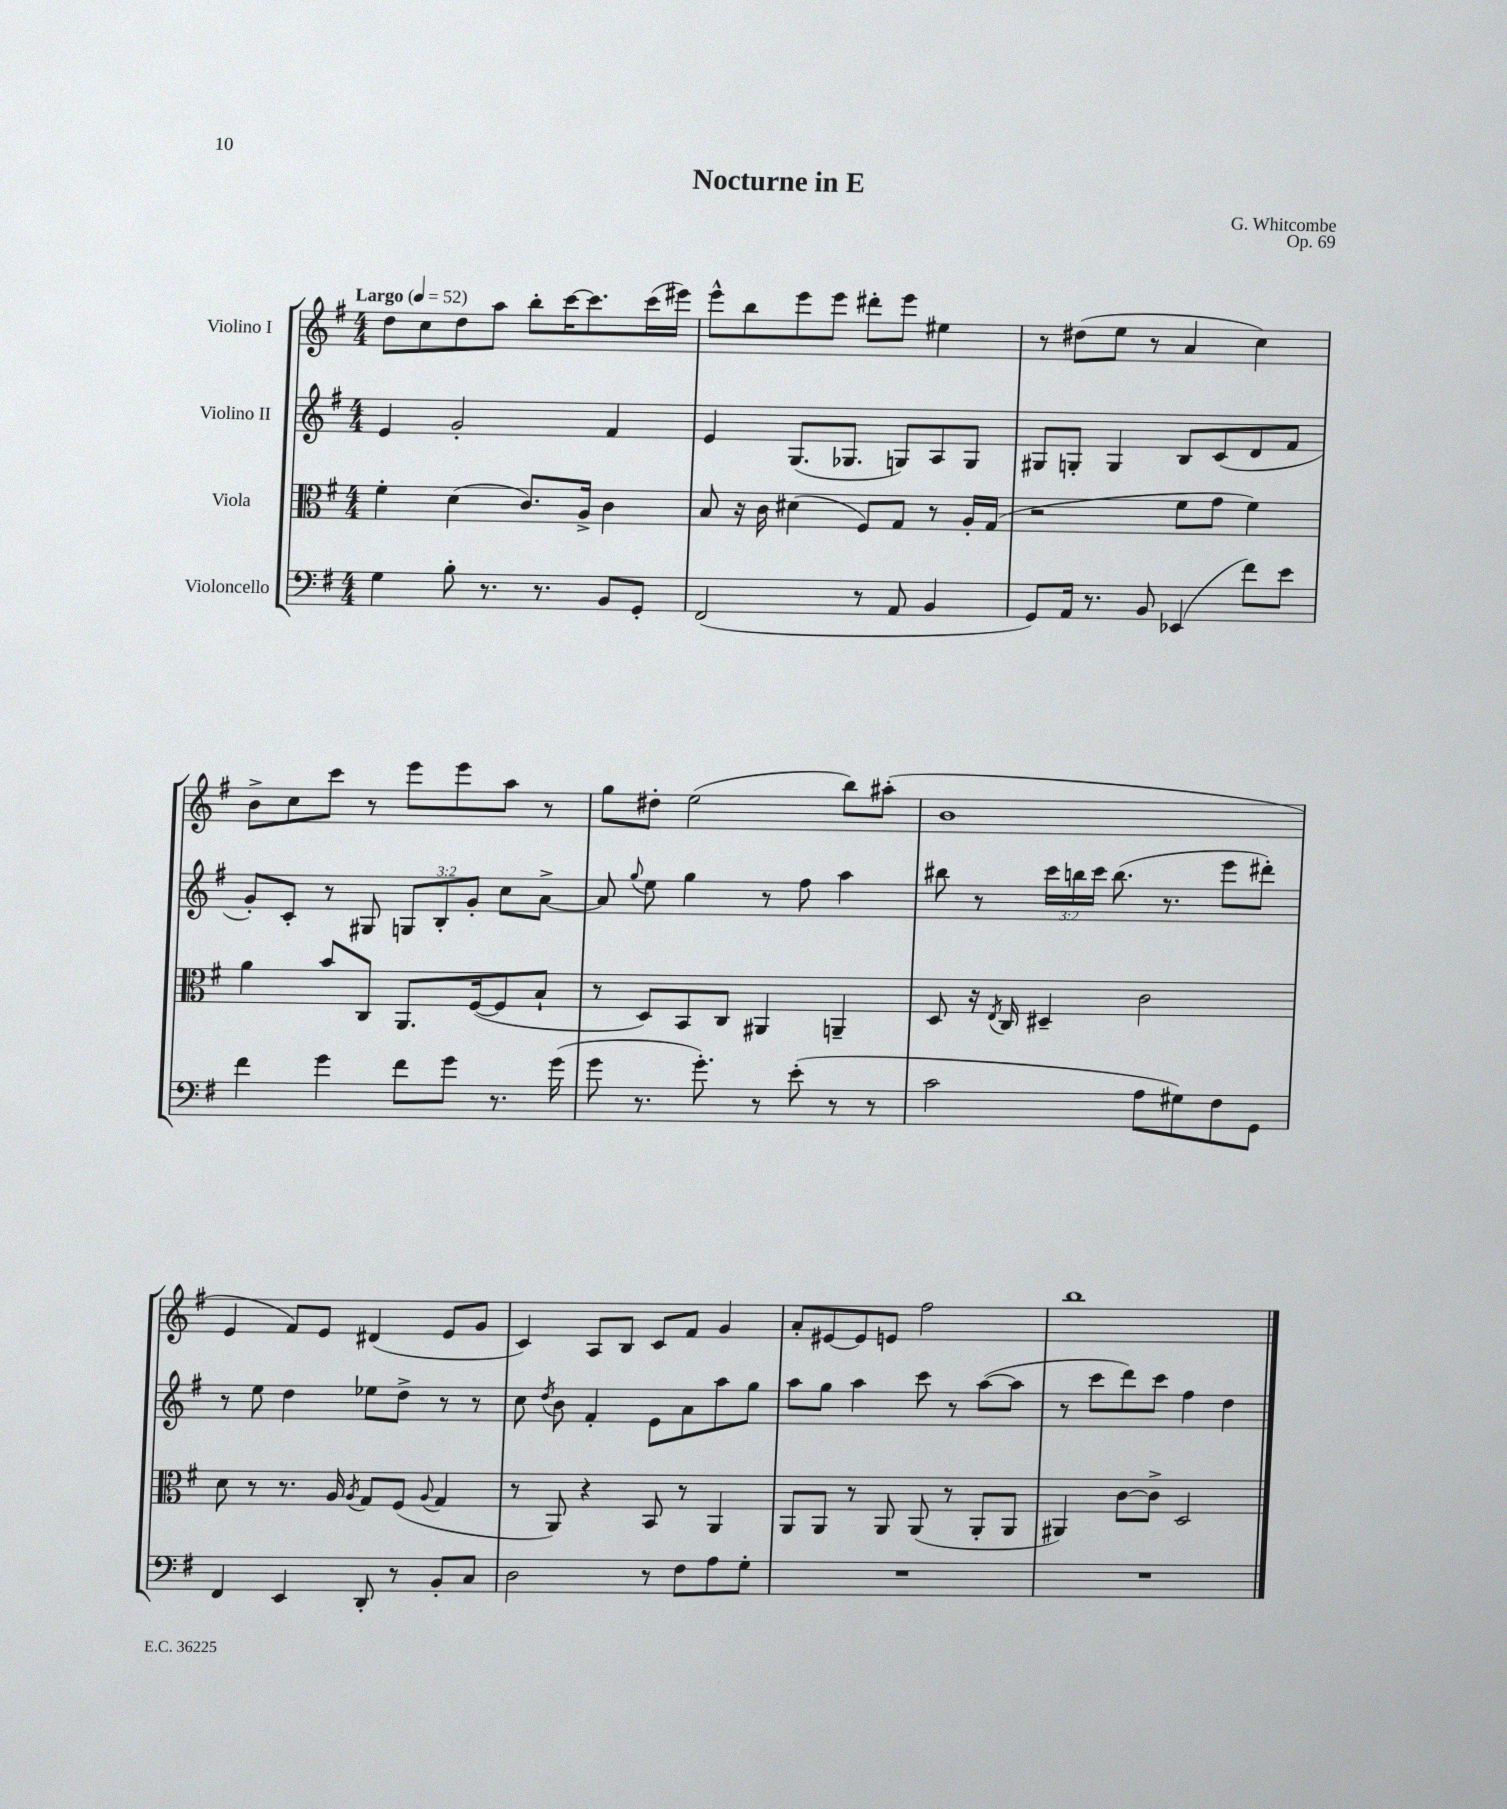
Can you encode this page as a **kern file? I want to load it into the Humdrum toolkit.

**kern	**kern	**kern	**kern
*staff4	*staff3	*staff2	*staff1
*clefF4	*clefC3	*clefG2	*clefG2
*k[f#]	*k[f#]	*k[f#]	*k[f#]
*M4/4	*M4/4	*M4/4	*M4/4
*MM52	*MM52	*MM52	*MM52
4G	4f#'	4e	8dd
.	.	.	8cc
8B'	(4d	2g'	8dd
8.r	.	.	8aa
.	8.c)	.	8bb'
8.r	.	.	.
.	.	.	[16ccc
.	16A^	.	8.ccc]
8BB	4c	4f#	.
8GG'	.	.	(16ccc
.	.	.	16eee#)
=	=	=	=
(2FF#	8B	4e	8eee^^
.	16r	.	8bb
.	16c	.	.
.	(4d#	(8.G	8eee
.	.	.	8eee
.	.	8.G-	.
8r	8F#)	.	8ddd#'
8AA	8G	8G)	8eee
4BB	8r	8A	4ee#
.	16A'	8G	.
.	(16G	.	.
=	=	=	=
8GG)	2r	8G#	8r
16AA	.	8G'	(8dd#
8.r	.	.	.
.	.	4G	8ee
8BB	.	.	8r
(4EE-	8f#	8B	4a
.	8g	(8c	.
8f#)	4f#)	8d	4cc)
8e	.	8f#	.
=	=	=	=
4f#	4a	8g')	8b^
.	.	8c'	8cc
4g	8b	8r	8ccc
.	8C	8G#	8r
8f#	8.AA	12G	8eee
.	.	12B'	.
8g	.	.	8eee
.	.	12g'	.
.	([16F#	.	.
8.r	8F#]	8cc	8aa
.	8B`	[8a^	8r
(16g	.	.	.
=	=	=	=
8g	8r	8a]	8gg
.	.	8qqgg	.
8.r	8D)	8ee	8dd#'
.	8BB	4gg	(2ee
8.g')	.	.	.
.	8C	.	.
8r	4AA#	8r	.
(8e'	.	8ff#	.
8r	4AA~	4aa	8bb)
8r	.	.	(8aa#'
=	=	=	=
2c	8D	8bb#	1b
.	16r	8r	.
.	8qE	.	.
.	16C	.	.
.	4D#~	24ccc	.
.	.	24bb	.
.	.	24ccc	.
.	.	(8.bb	.
8A	2c	.	.
.	.	8.r	.
8G#)	.	.	.
8F#	.	8eee	.
8GG	.	8ddd#')	.
=	=	=	=
4FF#	8d	8r	4e
.	8r	8ee	.
4EE	8.r	4dd	8f#)
.	.	.	8e
.	16A	.	.
.	8qA	.	.
8DD'	8G	8ee-	(4d#
8r	(8F#	8dd^	.
.	8qqA	.	.
8BB'	4G	8r	8e
8C	.	8r	8g
=	=	=	=
2D	8r	8cc	4c)
.	.	8qdd	.
.	8AA)	8b	.
.	4r	4f#'	8A
.	.	.	8B
8r	8BB	8e	8c
8F#	8r	8a	8f#
8A	4AA	8aa	4g
8G'	.	8gg	.
=	=	=	=
1r	8AA	8aa	8a'
.	8AA	8gg	[8e#
.	8r	4aa	8e#]
.	8AA	.	8e
.	(8AA	8ccc	2ff#
.	8r	8r	.
.	8AA'	([8aa	.
.	8AA	8aa]	.
=	=	=	=
1r	4AA#)	8r	1bb
.	.	8ccc	.
.	[8c	8ddd)	.
.	8c^]	8ccc	.
.	2D	4ff#	.
.	.	4dd	.
==	==	==	==
*-	*-	*-	*-
